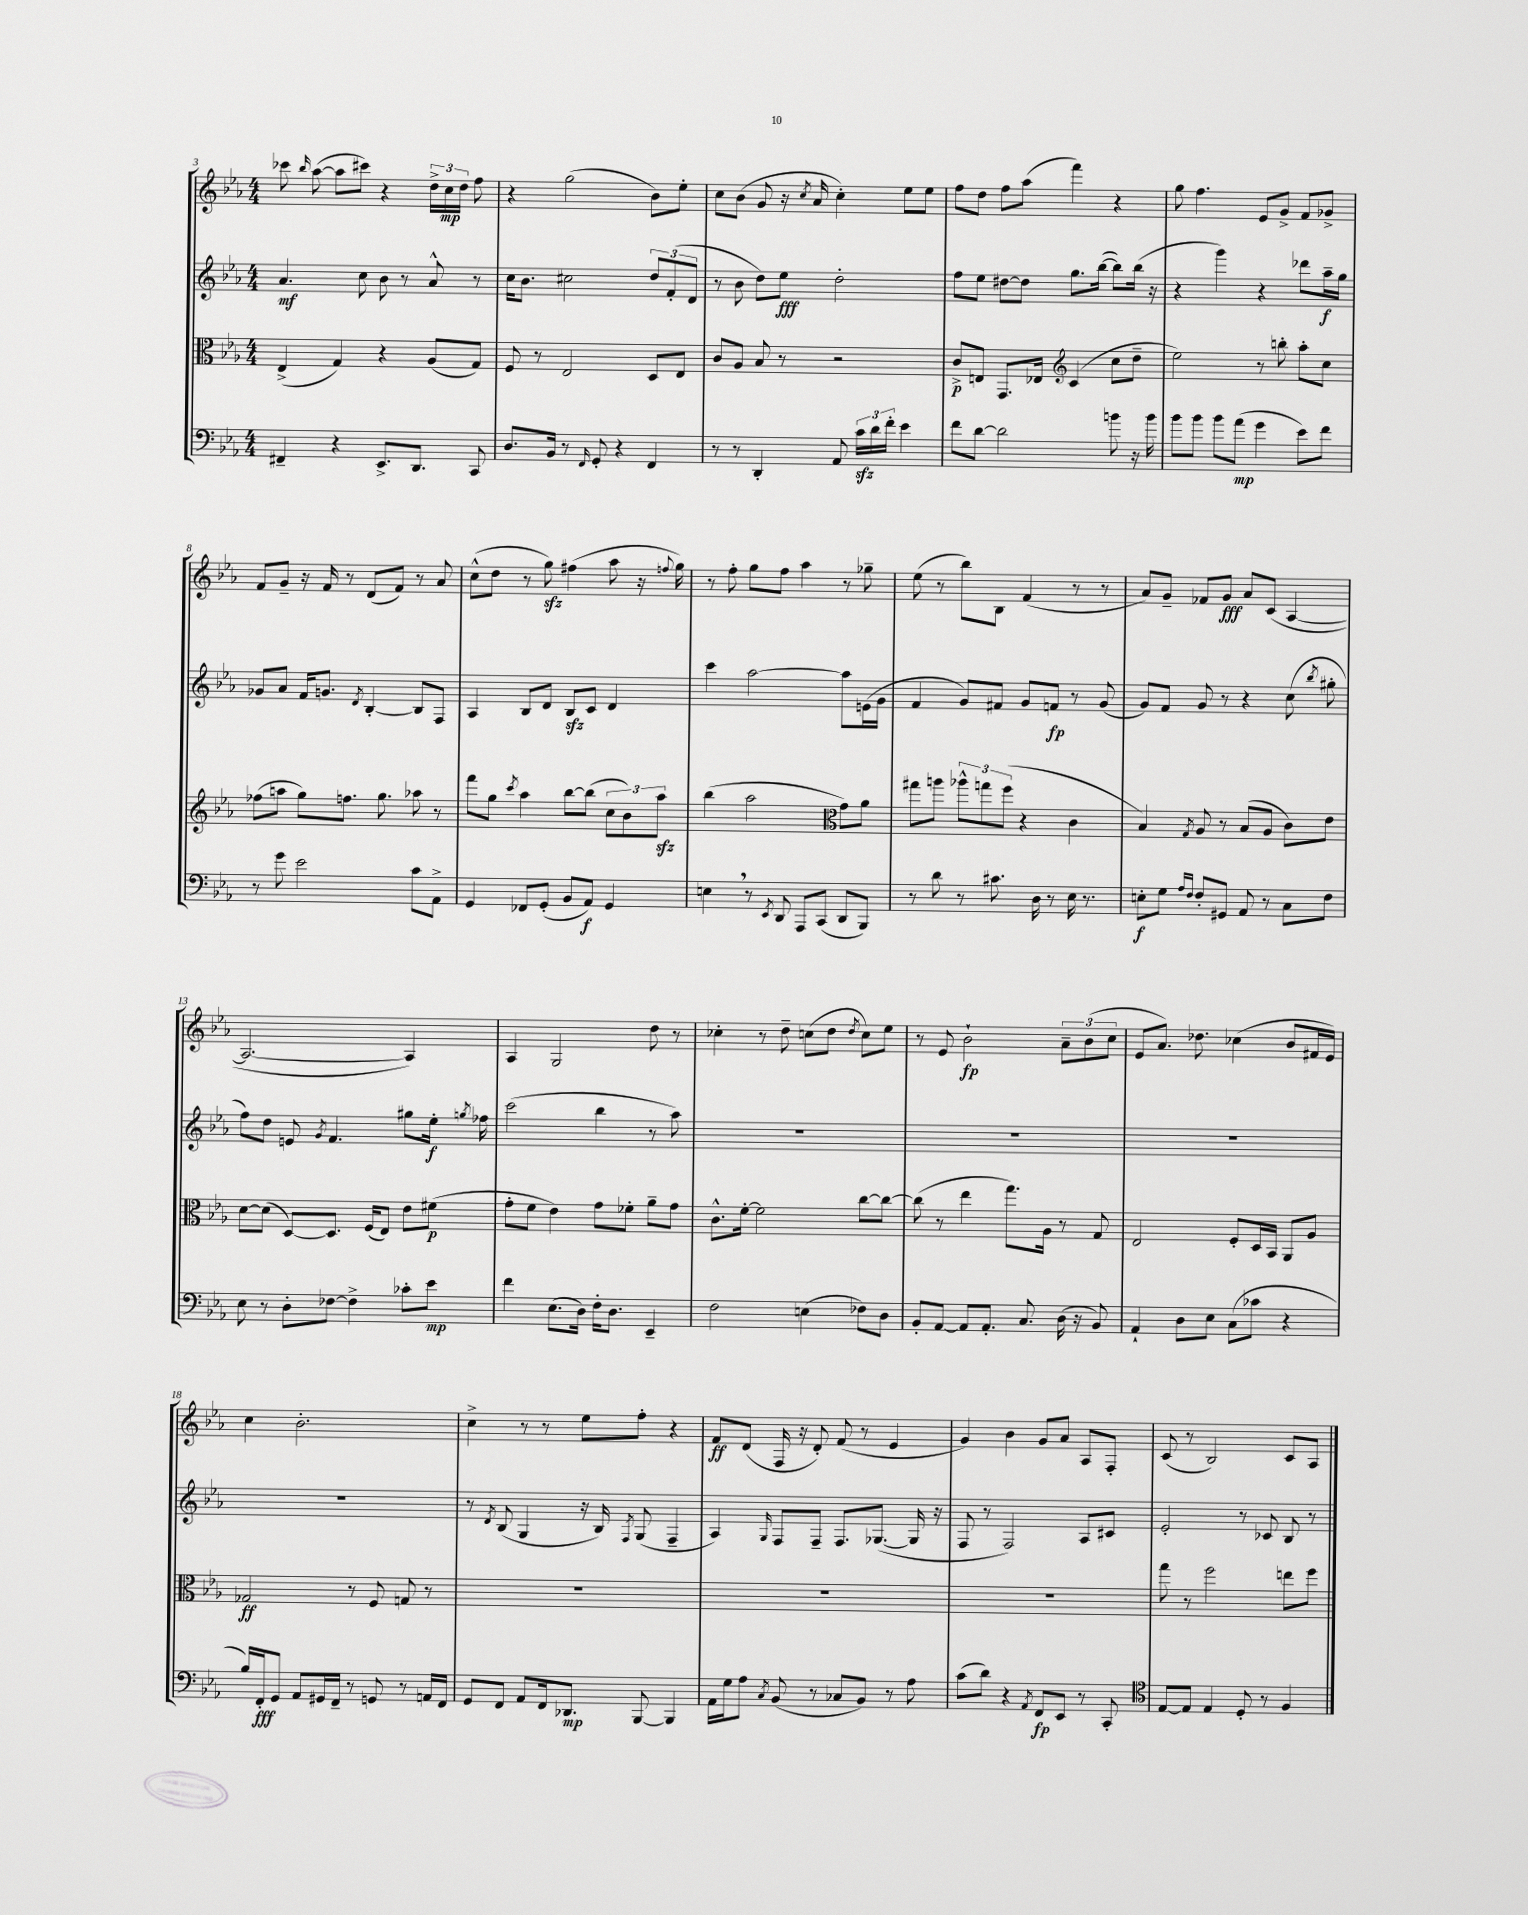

**kern	**kern	**kern	**kern
*staff4	*staff3	*staff2	*staff1
*clefF4	*clefC3	*clefG2	*clefG2
*k[b-e-a-]	*k[b-e-a-]	*k[b-e-a-]	*k[b-e-a-]
*M4/4	*M4/4	*M4/4	*M4/4
4FF#~	(4E-^	4.a-	8ccc-
.	.	.	16qqbb-
.	.	.	([8aa-
4r	4G)	.	8aa-]
.	.	8cc	8ccc#)
8.EE-^	4r	8b-	4r
.	.	8r	.
8.DD	.	.	.
.	(8A-	8a-^^	24dd^
.	.	.	24cc
.	.	.	24dd
8CC	8G)	8r	8ff
=	=	=	=
8.D	8F	16cc	4r
.	.	8.b-	.
.	8r	.	.
16BB-	.	.	.
8r	2E-	2cc#	(2gg
16qqFF	.	.	.
8GG'	.	.	.
4r	.	.	.
4FF	8D	12dd	8b-)
.	.	(12f'	.
.	8E-	.	8ee-'
.	.	12d	.
=	=	=	=
8r	8c	8r	8cc
8r	8A-	8b-	(8b-
4DD'	8B-	8dd)	8g
.	8r	8ee-	16r
.	.	.	8qcc
.	.	.	16a-
8AA-	2r	2dd'	4cc')
24c	.	.	.
24d	.	.	.
24f'	.	.	.
4e-	.	.	8ee-
.	.	.	8ee-
=	=	=	=
8f	8c^	8ff	8ff
[8d	8E	8ee-	8dd
2d]	8.GG	[8dd#	8ff
.	.	8dd#]	(8aa-
.	16E-	.	.
*	*clefG2	*	*
.	(4c	8.gg	4fff)
.	.	([16bb-	.
8b	8cc	8bb-])	4r
16r	8dd~	(16bb-	.
16b	.	16r	.
=	=	=	=
8b-	2ee-)	4r	8gg
8b-	.	.	4.ff
8b-	.	4ggg)	.
(8a-	.	.	.
4g	8r	4r	8e-
.	8bb'	.	8g^
8e-)	8aa-'	8ddd-	8f
8f	8cc	16aa-~	8g-^
.	.	16gg	.
=	=	=	=
8r	(8ff-	8g-	8f
8g	8aa	8a-	8g~
2e-	8gg)	16f	16r
.	.	8.g	16f
.	8.ff	.	8r
.	.	8qd	.
.	.	[4B-'	(8d
.	8.gg	.	.
.	.	.	8f)
8c	8aa-	8B-]	8r
8AA-^	8r	8F	8a-
=	=	=	=
4GG	8fff	4A-	(8cc^^
.	8gg	.	8dd
.	8qccc	.	.
8FF-	4aa-	8B-	8r
(8GG'	.	8d	8gg)
8BB-	[8bb-	8B-	(4ff#
8AA-)	(8bb-]	8c	.
4GG	12cc	4d	8aa-
.	12b-)	.	.
.	.	.	16r
.	12aa-	.	.
.	.	.	8qqff
.	.	.	16gg)
=	=	=	=
4E	(4bb-	4ccc	8r
.	.	.	8ff'
8r	2aa-	[2aa-	8gg
8qEE-	.	.	.
8DD	.	.	8ff
8AAA-	.	.	4aa-
(8CC	.	.	.
*	*clefC3	*	*
8DD	8g)	8aa-]	8r
8BBB-)	8a-	(16e	8gg-~
.	.	16g	.
=	=	=	=
8r	8gg#	4f	(8ee-
8d	8aa	.	8r
8r	12aa-^^	8g)	8bb-)
.	12gg	.	.
8.c#	.	8f#	8B-
.	(12ff	.	.
.	4r	8g	(4f
16D	.	.	.
8r	.	8f	.
16E-	4c	8r	8r
8.r	.	.	.
.	.	(8g	8r
=	=	=	=
8E'	4B-)	8g)	8a-)
8G	.	8f	8g~
16qqA-	.	.	.
16qqF	8qG	.	.
8F'	8A-	8g	8f-
8GG#	8r	8r	8g
8AA-	(8B-	4r	8a-
8r	8A-	.	(8c
8C	8c)	(8cc	[4A-
.	.	8qbb-	.
8F	8e-	8gg#'	.
=	=	=	=
8E-	[8d	8ff)	2.A-_
8r	(8d]	8dd	.
8D'	[8D)	8e	.
.	.	8qg	.
[8F-	8.D]	4.f	.
4F-^]	.	.	.
.	(16F	.	.
.	8E-)	.	.
8c-'	8e-	8gg#	4A-])
8e-	(8f#	16ee-'	.
.	.	8qgg	.
.	.	16ff-	.
=	=	=	=
4f	8g'	(2ccc	4A-
.	8f	.	.
(8.E-	4e-)	.	2G
16D)	.	.	.
16F'	8g	4bb-	.
8.D	.	.	.
.	8f-'	.	.
4EE-~	8a-~	8r	8dd
.	8g	8aa-)	8r
=	=	=	=
2F	8.c^^	1r	4cc-'
.	[16f'	.	.
.	2f]	.	8r
.	.	.	8dd~
(4E	.	.	(8cc
.	.	.	8dd
.	.	.	8qdd
8F-)	[8cc	.	8cc)
8D	8cc_	.	8ee-
=	=	=	=
8BB-'	(8cc]	1r	8r
[8AA-	8r	.	8e-
8AA-]	4ee-	.	2b-`
8.AA-'	.	.	.
.	8.gg)	.	.
8.C	.	.	.
.	16A-	.	.
(16D	8r	.	12a-~
16r	.	.	.
.	.	.	(12b-
8BB-)	8G	.	.
.	.	.	12cc
=	=	=	=
4AA-`	2E-	1r	8e-
.	.	.	8.a-)
8D	.	.	.
.	.	.	8.dd-
8E-	.	.	.
(8C	8F'	.	(4cc-
8c-	16D	.	.
.	16BB-	.	.
4r	8AA-	.	8b-
.	8A-	.	16f#
.	.	.	16e-)
=	=	=	=
16B-)	2G-	1r	4cc
16FF'	.	.	.
8GG	.	.	.
8AA-	.	.	2.b-'
16GG#	.	.	.
16FF~	.	.	.
8r	8r	.	.
8GG	8F	.	.
8r	8G	.	.
16AA	8r	.	.
16FF	.	.	.
=	=	=	=
8GG	1r	8r	4cc^
.	.	8qd	.
8FF	.	(8B-	.
8AA-	.	4G	8r
16FF	.	.	8r
8.DD-	.	.	.
.	.	16r	8ee-
.	.	16B-)	.
.	.	8qF	.
[8BBB-	.	(8G	8ff'
4BBB-]	.	4F~	4r
=	=	=	=
16AA-	1r	4A-)	8f
16G	.	.	.
8A-	.	.	(8d
8qC	.	16qqG	.
(8BB-	.	8F	16F
.	.	.	16r
8r	.	8F~	8d')
8C-	.	8.F	(8f
8BB-)	.	.	8r
.	.	([8.G-	.
8r	.	.	4e-
8A-	.	16G-]	.
.	.	16r	.
=	=	=	=
(8c	1r	8F	4g)
8d)	.	8r	.
4r	.	2F)	4b-
8qAA-	.	.	.
8FF	.	.	8g
8EE-	.	.	8a-
8r	.	8A-	8A-
8CC'	.	8c#	8F'
=	=	=	=
*clefC4	*	*	*
[8E-	8gg	2e-'	(8c
8E-]	8r	.	8r
4E-	2ff	.	2B-)
8D'	.	8r	.
8r	.	8c-	.
4F	8ee	8B-	8c
.	8ff	8r	8A-
==	==	==	==
*-	*-	*-	*-
